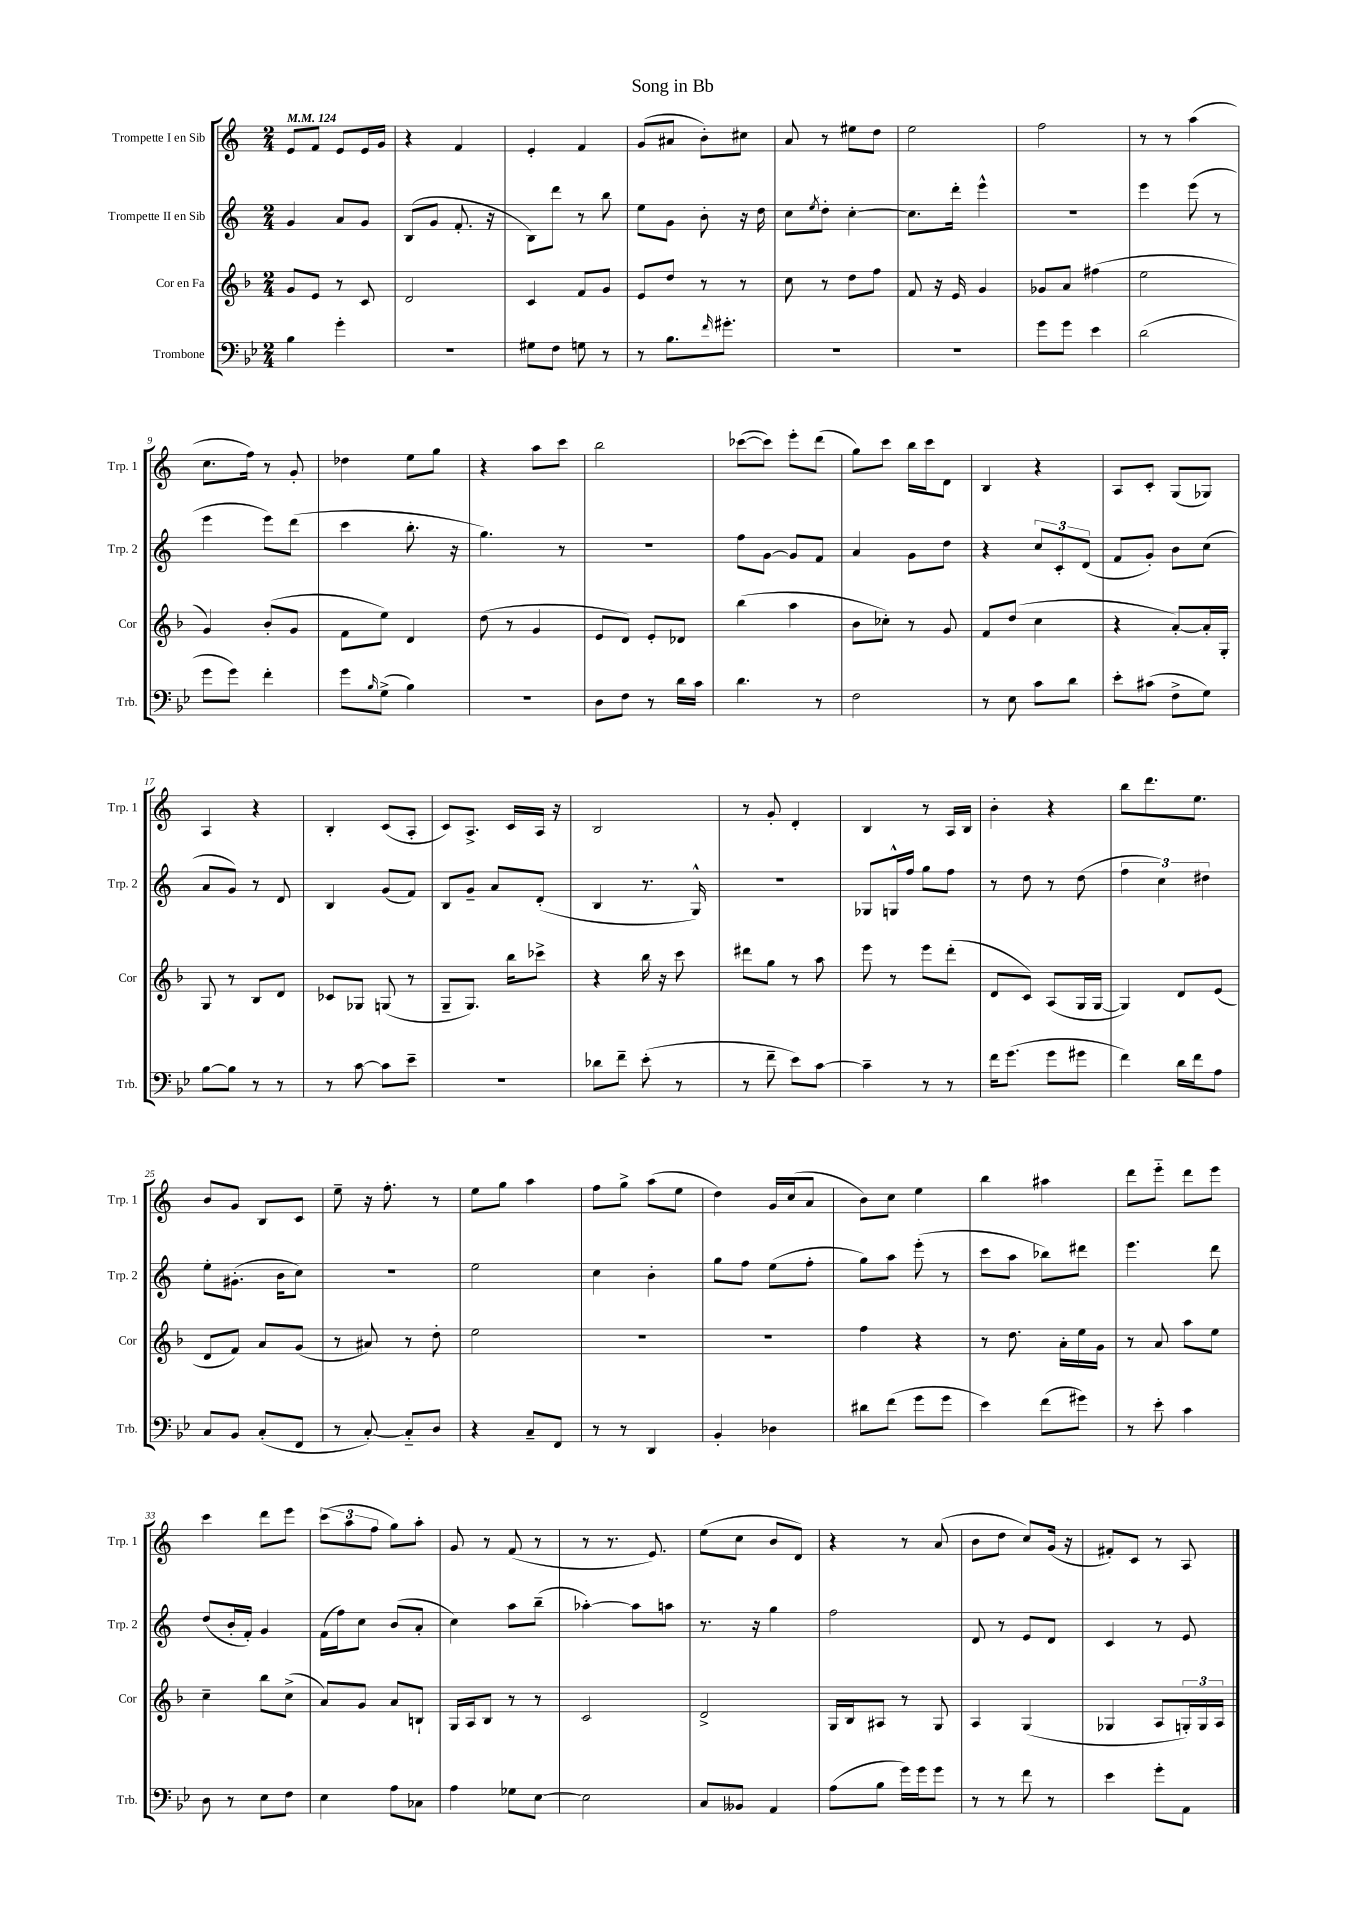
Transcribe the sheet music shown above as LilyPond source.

\header { title = "Song in Bb" }
<<
\new StaffGroup <<
\new Staff = "s0" \with { instrumentName = "Trompette I en Sib" shortInstrumentName = "Trp. 1" } {
    \clef treble \key c \major \numericTimeSignature \time 2/4 \tempo 4 = 124
    e'8 f'8 e'8 e'16 g'16 |
    r4 f'4 |
    e'4-. f'4 |
    g'8( ais'8 b'8-.) cis''8 |
    a'8 r8 eis''8 d''8 |
    e''2 |
    f''2 |
    r8 r8 a''4( |
    c''8. f''16) r8 g'8-. |
    des''4 e''8 g''8 |
    r4 a''8 c'''8 |
    b''2 |
    ces'''8~( ces'''8) e'''8-. d'''8( |
    g''8) c'''8 b''16 c'''16 d'8 |
    b4 r4 |
    a8 c'8-. g8( ges8) |
    a4 r4 |
    b4-. c'8( a8-. |
    c'8) a8.-> c'16 a16 r16 |
    b2 |
    r8 g'8-. d'4-. |
    b4 r8 a16 b16 |
    b'4-. r4 |
    b''8 d'''8. e''8. |
    b'8 g'8 b8 c'8 |
    e''8-- r16 f''8.-. r8 |
    e''8 g''8 a''4 |
    f''8 g''8-> a''8( e''8 |
    d''4) g'16 c''16( a'8 |
    b'8) c''8 e''4 |
    b''4 ais''4 |
    d'''8 e'''8-_ d'''8 e'''8 |
    c'''4 d'''8 e'''8 |
    \tuplet 3/2 { c'''8( a''8 f''8 } g''8) a''8-. |
    g'8 r8 f'8( r8 |
    r8 r8. e'8.) |
    e''8( c''8 b'8 d'8) |
    r4 r8 a'8( |
    b'8 d''8 c''8) g'16( r16 |
    fis'8-.) c'8 r8 a8 \bar "|." |
}
\new Staff = "s1" \with { instrumentName = "Trompette II en Sib" shortInstrumentName = "Trp. 2" } {
    \clef treble \key c \major \numericTimeSignature \time 2/4
    g'4 a'8 g'8 |
    b8( g'8 f'8.-. r16 |
    b8) d'''8 r8 b''8 |
    e''8 g'8 b'8-. r16 d''16 |
    c''8 \acciaccatura { e''8 } d''8-. c''4~-. |
    c''8. d'''16-. e'''4-^ |
    R2 |
    e'''4 e'''8( r8 |
    e'''4 e'''8) d'''8( |
    c'''4 b''8.-. r16 |
    g''4.) r8 |
    R2 |
    f''8 g'8~ g'8 f'8 |
    a'4 g'8 d''8 |
    r4 \tuplet 3/2 { c''8 c'8-. d'8( } |
    f'8 g'8-.) b'8 c''8( |
    a'8 g'8) r8 d'8 |
    b4 g'8( f'8) |
    b8 g'8-- a'8 d'8-.( |
    b4 r8. g16-^) |
    r2 |
    ges8 g16-^ f''16 g''8 f''8 |
    r8 d''8 r8 d''8( |
    \tuplet 3/2 { f''4 c''4) dis''4 } |
    e''8-. gis'8.-.( b'16 c''8) |
    R2 |
    e''2 |
    c''4 b'4-. |
    g''8 f''8 e''8( f''8-. |
    g''8) a''8 e'''8-.( r8 |
    c'''8 a''8 bes''8) dis'''8 |
    e'''4. d'''8 |
    d''8( b'16-. f'16-.) g'4 |
    f'16( f''16) c''8 b'8( a'8-. |
    c''4) a''8 b''8--( |
    aes''4~-.) aes''8 a''8 |
    r8. r16 g''4 |
    f''2 |
    d'8 r8 e'8 d'8 |
    c'4 r8 e'8 \bar "|." |
}
\new Staff = "s2" \with { instrumentName = "Cor en Fa" shortInstrumentName = "Cor" } {
    \clef treble \key f \major \numericTimeSignature \time 2/4
    g'8 e'8 r8 c'8 |
    d'2 |
    c'4 f'8 g'8 |
    e'8 d''8 r8 r8 |
    c''8 r8 d''8 f''8 |
    f'8 r16 e'16 g'4 |
    ges'8 a'8 fis''4( |
    e''2 |
    g'4) bes'8-.( g'8 |
    f'8 e''8) d'4 |
    d''8( r8 g'4 |
    e'8 d'8) e'8-. des'8 |
    bes''4( a''4 |
    bes'8 ces''8-.) r8 g'8 |
    f'8 d''8( c''4 |
    r4 a'8~-.) a'16-. g16-. |
    g8 r8 bes8 d'8 |
    ces'8 ges8 g8( r8 |
    g8-- g8.) bes''16 ces'''8-> |
    r4 bes''16 r16 c'''8 |
    dis'''8 g''8 r8 a''8 |
    e'''8 r8 e'''8 d'''8-.( |
    d'8 c'8) a8( g16 g16~ |
    g4) d'8 e'8( |
    d'8 f'8) a'8 g'8( |
    r8 ais'8) r8 d''8-. |
    e''2 |
    r2 |
    R2 |
    f''4 r4 |
    r8 d''8. a'16-. e''16 g'16 |
    r8 a'8 a''8 e''8 |
    c''4-- bes''8 c''8->( |
    a'8) g'8 a'8 b8-! |
    g16 a16 bes8 r8 r8 |
    c'2 |
    d'2-> |
    g16 bes16 ais8 r8 g8 |
    a4 g4( |
    ges4 a8 \tuplet 3/2 { g16-.) g16 a16 } \bar "|." |
}
\new Staff = "s3" \with { instrumentName = "Trombone" shortInstrumentName = "Trb." } {
    \clef bass \key bes \major \numericTimeSignature \time 2/4
    bes4 g'4-. |
    r2 |
    gis8 f8 g8 r8 |
    r8 bes8. \grace { f'16 } gis'8.-. |
    R2 |
    r2 |
    g'8 g'8 ees'4 |
    d'2( |
    g'8 g'8) f'4-. |
    g'8 \grace { bes16 } g8->( bes4) |
    r2 |
    d8 f8 r8 d'16 c'16 |
    d'4. r8 |
    f2 |
    r8 ees8 c'8 d'8 |
    ees'8-. cis'8( f8-> g8) |
    bes8~ bes8 r8 r8 |
    r8 c'8~ c'8 ees'8-- |
    R2 |
    des'8 f'8-- ees'8-.( r8 |
    r8 f'8-- ees'8) c'8~ |
    c'4-- r8 r8 |
    f'16 g'8.( g'8 gis'8 |
    f'4) d'16 f'16 a8 |
    c8 bes,8 c8-.( f,8 |
    r8 c8~-.) c8-_ d8 |
    r4 c8-- f,8 |
    r8 r8 d,4 |
    bes,4-. des4 |
    dis'8 f'8( g'8 g'8 |
    ees'4) f'8( gis'8) |
    r8 ees'8-. c'4 |
    d8 r8 ees8 f8 |
    ees4 a8 ces8 |
    a4 ges8 ees8~ |
    ees2 |
    c8 beses,8 a,4 |
    a8( bes8 g'16) g'16 g'8 |
    r8 r8 f'8 r8 |
    ees'4 g'8-. a,8 \bar "|." |
}
>>
>>
